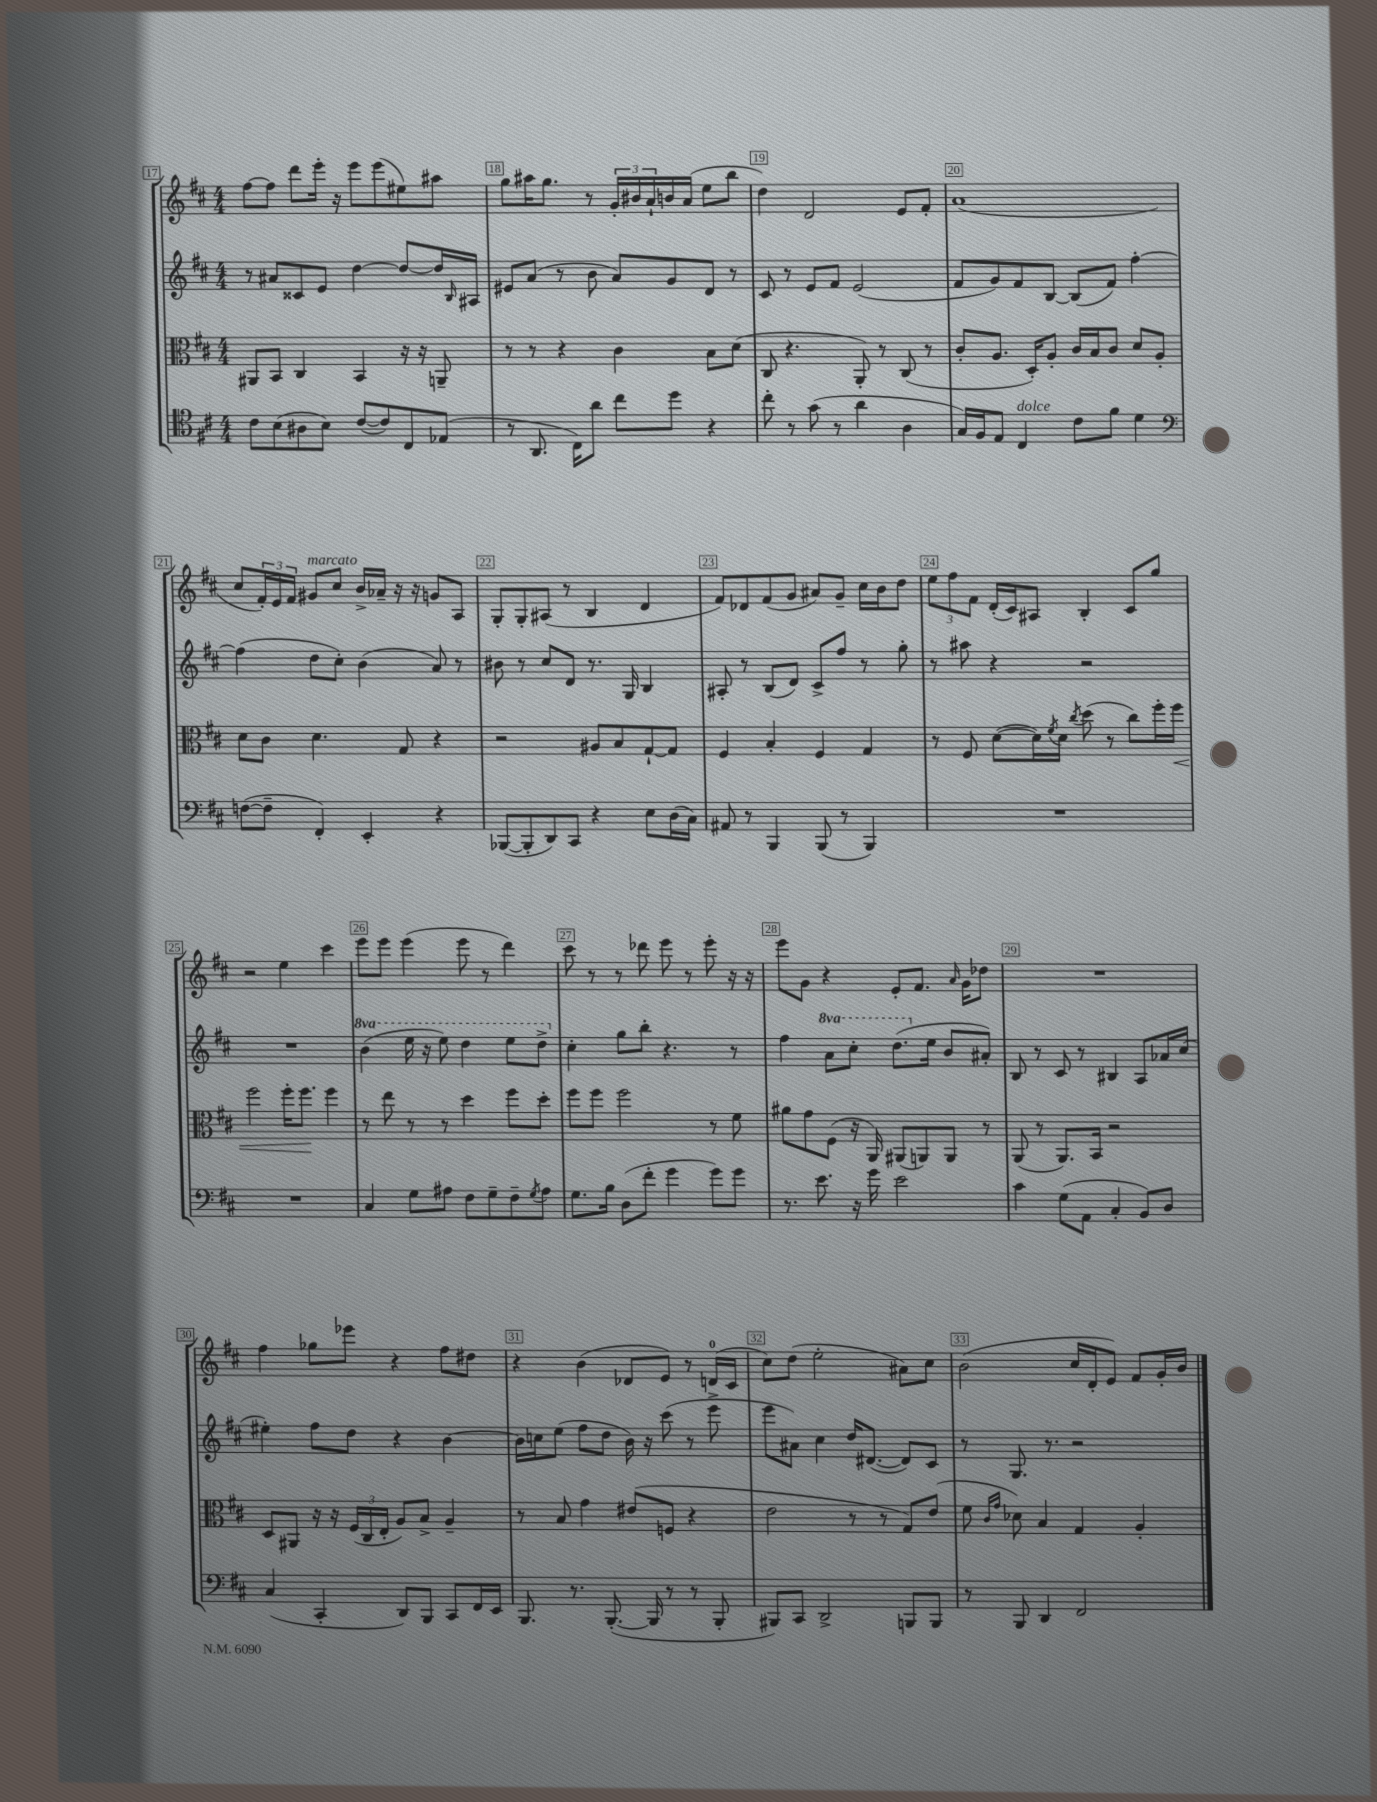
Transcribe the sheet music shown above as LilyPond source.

<<
\new StaffGroup <<
\new Staff = "s0" {
    \clef treble \key d \major \numericTimeSignature \time 4/4
    fis''8~ fis''8 d'''8 e'''16-. r16 e'''8 e'''8( eis''8) ais''8 |
    g''8 ais''16 g''8. r8 \tuplet 3/2 { g'16-. bis'16 a'16-! } b'16 a'16( e''8 b''8 |
    d''4) d'2 e'8 fis'8-. |
    a'1( |
    cis''8 \tuplet 3/2 { fis'16-.) e'16 fis'16 } gis'8^\markup { \italic "marcato" } cis''8 b'16-> aes'16-- r16 r16 g'8 a8 |
    g8-. g8-. ais8( r8 b4 d'4 |
    fis'8) des'8 fis'8( g'8 ais'8) g'8-- cis''16 b'16 d''8 |
    \tuplet 3/2 { e''8 fis''8 fis'8 } d'16-.( cis'16) ais8 b4-. cis'8 g''8 |
    r2 e''4 cis'''4 |
    e'''8 e'''8 e'''4( e'''8 r8 d'''4) |
    cis'''8 r8 r8 des'''8 e'''8 r8 e'''8-. r16 r16 |
    e'''8 g'8 r4 e'8-. fis'8. \grace { a'16 } g'16 des''8 |
    R1 |
    fis''4 ges''8 ees'''8 r4 fis''8 dis''8 |
    r4 b'4( des'8 e'8) r8 d'16-0( cis'16 |
    cis''8) d''8( e''2-. ais'8) cis''8 |
    b'2( cis''16 d'16-. e'8) fis'8 g'16-. b'16 \bar "|." |
}
\new Staff = "s1" {
    \clef treble \key d \major \numericTimeSignature \time 4/4 \set Staff.ottavationMarkups = #ottavation-simple-ordinals
    r8 ais'8 cisis'8 e'8 d''4~ d''8~ d''16 \grace { b16 } ais16 |
    eis'8 a'8( r8 b'8 a'8) g'8 d'8 r8 |
    cis'8 r8 e'8 fis'8 e'2( |
    fis'8 g'8) fis'8 b8~ b8( fis'8) fis''4~-. |
    fis''4( d''8 cis''8-.) b'4( a'8) r8 |
    bis'8 r8 cis''8 d'8 r8. g16 b4 |
    ais8-. r8 b8( d'8) cis'8-> fis''8 r8 g''8-. |
    r8 ais''8 r4 r2 |
    R1 |
    \ottava #1 b''4( e'''16 r16 e'''8) d'''4 e'''8 d'''8-> \ottava #0 |
    cis''4-. g''8 b''8-. r4. r8 |
    fis''4 \ottava #1 a''8 cis'''8-. d'''8.( \ottava #0 e''16 b'8 ais'8-.) |
    b8 r8 cis'8 r8 bis4 a8 aes'16 cis''16( |
    eis''4-.) fis''8 d''8 r4 b'4~ |
    b'16 c''16 e''8( fis''8 d''8 b'16) r16 cis'''8( r8 e'''8-> |
    e'''8 ais'8) cis''4 d''16 dis'8.~( dis'8) cis'8 |
    r8 g8. r8. r2 \bar "|." |
}
\new Staff = "s2" {
    \clef alto \key d \major \numericTimeSignature \time 4/4
    ais,8 b,8 cis4 b,4 r16 r16 a,8-- |
    r8 r8 r4 cis'4 b8 d'8( |
    cis8 r4. a,8-.) r8 cis8( r8 |
    cis'8-. a8. d16-.) a8-. cis'16 b16 cis'8 d'8 a8-. |
    d'8 cis'8 d'4. g8 r4 |
    r2 ais8 b8 g8~-! g8 |
    fis4 b4-. fis4 g4 |
    r8 fis8 d'8~( d'16) \acciaccatura { fis'8 } d'16 \acciaccatura { cis''8 } d''8( r8 cis''8) fis''16-. fis''16\< |
    fis''2 fis''16-. fis''8.\! fis''4 |
    r8 e''8 r8 r8 d''4 fis''8 d''8-. |
    fis''8 fis''8 fis''2 r8 fis'8 |
    ais'8 g'8 fis8( r16 a,16) ais,8( a,8) a,8 r8 |
    a,8( r8 a,8.) b,16 r2 |
    d8 ais,8 r16 r16 \tuplet 3/2 { fis16( cis16 e16-. } a8) b8-> a4-- |
    r8 b8 g'4 eis'8( f8 r4 |
    e'2 r8 r8 g8) e'8( |
    fis'8 \grace { cis'16 g'16 } des'8) b4 g4 a4-. \bar "|." |
}
\new Staff = "s3" {
    \clef tenor \key d \major \numericTimeSignature \time 4/4
    cis'8 b8( ais8 b8) cis'8~( cis'8) cis8 ees8( |
    r8 a,8. cis16) a'8 cis''8 d''8 r4 |
    cis''8-. r8 g'8( r8 a'4 a4 |
    g16) fis16 e8 cis4^\markup { \italic "dolce" } cis'8 fis'8 d'4 |
    \clef bass f8~( f8-- fis,4-.) e,4-. r4 |
    bes,,8~( bes,,8-. d,8) cis,8 r4 e8 d16( cis16) |
    ais,8 r8 b,,4 b,,8( r8 b,,4) |
    R1 |
    R1 |
    cis4 g8 ais8 fis8 g8-- fis8-- \acciaccatura { g8 } ais8 |
    g8. b16 d8( fis'8-. g'4 g'8) g'8 |
    r8. e'8. r16 g'16 e'2 |
    cis'4 g8( a,8 cis4-. b,8) d8 |
    cis4( cis,4-. d,8) b,,8 cis,8 fis,16 e,16 |
    b,,8. r8. b,,8.~-.( b,,16 r8 r8 b,,8-. |
    bis,,8) cis,8 d,2-> b,,8 b,,8 |
    r8 b,,8 d,4 fis,2 \bar "|." |
}
>>
>>
\layout { \context { \Score currentBarNumber = #17 \override BarNumber.break-visibility = ##(#f #t #t) barNumberVisibility = #all-bar-numbers-visible \override BarNumber.stencil = #(make-stencil-boxer 0.1 0.3 ly:text-interface::print) } }
